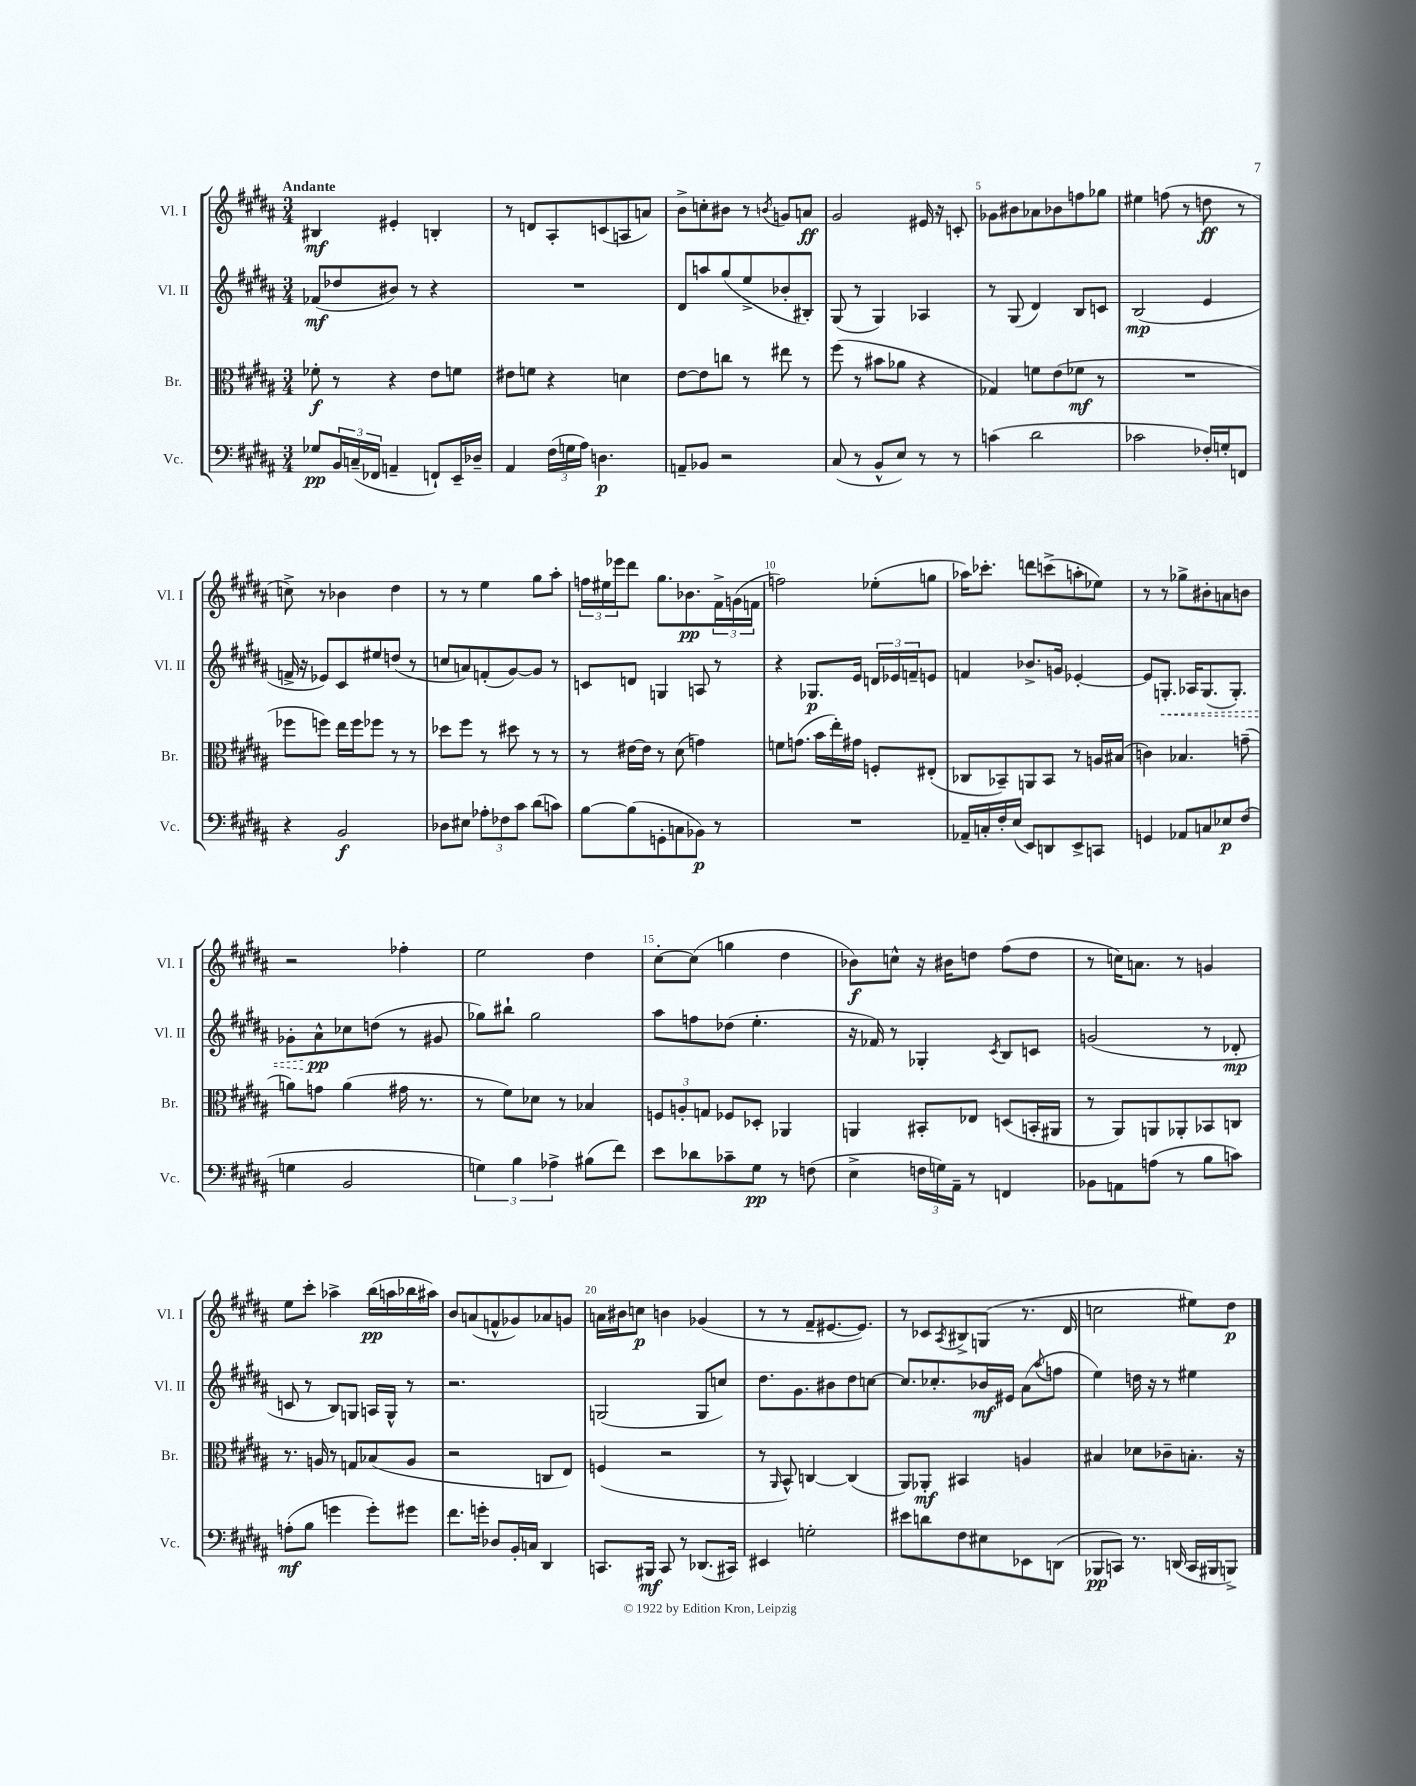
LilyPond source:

<<
\new StaffGroup <<
\new Staff = "s0" \with { instrumentName = "Vl. I" shortInstrumentName = "Vl. I" } {
    \clef treble \key b \major \numericTimeSignature \time 3/4 \tempo "Andante"
    bis4\mf eis'4-. b4-. |
    r8 d'8 ais8-. c'8( a8 a'8) |
    b'8-> c''8-. bis'8 r8 \acciaccatura { b'8 } g'8 a'8\ff |
    gis'2 eis'16 r16 c'8-. |
    ges'8 bis'8 aes'8 bes'8 f''8 ges''8 |
    eis''4 f''8( r8 d''8\ff r8 |
    c''8->) r8 bes'4 dis''4 |
    r8 r8 e''4 gis''8 ais''8-. |
    \tuplet 3/2 { f''16 eis''16 ees'''16 } dis'''8 gis''8. bes'8.\pp \tuplet 3/2 { fis'16-> g'16( f'16 } |
    f''2) ees''8-.( g''8 |
    aes''16) ces'''8.-. d'''8 c'''8->( a''8-. ees''8) |
    r8 r8 ges''8-> bis'8-. a'8 b'8 |
    r2 fes''4-. |
    e''2 dis''4 |
    cis''8~-. cis''8( g''4 dis''4 |
    bes'8\f) c''8-^ r16 bis'16 d''8 fis''8( d''8 |
    r8 c''16) a'8. r8 g'4 |
    e''8 cis'''8-. aes''4-> b''16\pp( a''16 bes''16 ais''16) |
    b'8 a'8( f'8-^ ges'8) aes'8 g'8 |
    a'16 bis'16 c''8\p b'4 ges'4( |
    r8 r8 fis'8-- eis'8.~ eis'8.) |
    r8 ces'8 \acciaccatura { ais8 } bis8-> g8( r8. dis'16 |
    c''2 eis''8) dis''8\p \bar "|." |
}
\new Staff = "s1" \with { instrumentName = "Vl. II" shortInstrumentName = "Vl. II" } {
    \clef treble \key b \major \numericTimeSignature \time 3/4
    fes'8\mf( des''8 bis'8) r8 r4 |
    R2. |
    dis'8 a''8 gis''8( e''8-> bes'8-. bis8-.) |
    gis8( r8 gis4) aes4 |
    r8 gis8( dis'4) b8 c'8 |
    b2\mp( e'4 |
    f'16-> r16 ees'8) cis'8 eis''8 d''8( r8 |
    c''8 a'8) f'8-.( gis'8~) gis'8 r8 |
    c'8 d'8 g4 a8 r8 |
    r4 ges8.\p e'16 \tuplet 3/2 { d'16 ees'16 f'16-- } e'8 |
    f'4 bes'8.-> g'16 ees'4~-. |
    ees'8 \once \override Hairpin.style = #'dashed-line g8.-.\< aes16 g8.( g8.-.) |
    ges'8-. ais'8-^\pp\! ces''8 d''8( r8 gis'8 |
    ges''8) bis''8-! ges''2 |
    ais''8 f''8 des''8( e''4.-. |
    r16 fes'16) r8 ges4-. \acciaccatura { cis'8 } b8 c'8 |
    g'2( r8 des'8-.\mp |
    c'8 r8 b8) g8 a16 g16-^ r8 |
    r2. |
    g2( g8 c''8) |
    dis''8. gis'8. bis'8 dis''8 c''8~ |
    c''8. ces''8.-. bes'16\mf eis'16 ais'8( \appoggiatura { ais''8 } f''8 |
    e''4) d''16 r16 r8 eis''4 \bar "|." |
}
\new Staff = "s2" \with { instrumentName = "Br." shortInstrumentName = "Br." } {
    \clef alto \key b \major \numericTimeSignature \time 3/4
    fes'8-.\f r8 r4 e'8 f'8 |
    eis'8 f'8 r4 d'4 |
    e'8~ e'8 c''8 r8 eis''8 r8 |
    fis''8( r8 bis'8 aes'8 r4 |
    ges4) f'8 e'8( fes'8\mf r8 |
    R2. |
    fes''8 f''8) e''16 f''16 fes''8 r8 r8 |
    des''8 fis''8 r8 dis''8 r8 r8 |
    r8 eis'16~ eis'16 r8 dis'8( g'4) |
    f'8 g'8.( b'16 e''16-.) gis'16 f8-. eis8-.( |
    ces8 bes,8--) a,8 bes,8 r8 a16 bis16( |
    c'4) bes4. g'8--( |
    a'8) g'8 a'4( gis'16 r8. |
    r8 fis'8) des'8 r8 bes4 |
    \tuplet 3/2 { f8 a8-. g8 } fes8 des8-. aes,4 |
    a,4 bis,8-. ees8 d8( b,16-. ais,16 |
    r8 ais,8) a,8 aes,8-. bes,8 c8 |
    r8. a16 r8 g8 bes8( a8 |
    r2 c8 e8) |
    f4( r2 |
    r8 \grace { ais,16 } b,8-^) c4~ c4( |
    ais,8) aes,8-.\mf bis,4 a4 |
    bis4 des'8 ces'8-- b8.-. r16 \bar "|." |
}
\new Staff = "s3" \with { instrumentName = "Vc." shortInstrumentName = "Vc." } {
    \clef bass \key b \major \numericTimeSignature \time 3/4
    ges8\pp \tuplet 3/2 { b,16 c16--( fes,16 } a,4-- f,8-!) e,16-- des16-- |
    ais,4 \tuplet 3/2 { fis16( g16 ais16) } d4.\p |
    a,8-- bes,8 r2 |
    cis8( r8 b,8-^ e8) r8 r8 |
    c'4( dis'2 |
    ces'2 fes16-.) g16-. f,8 |
    r4 b,2\f |
    des8 eis8 \tuplet 3/2 { aes8-. fes8 cis'8 } dis'8( c'8) |
    b8~ b8( g,8-. c8 bes,8\p) r8 |
    R2. |
    aes,16-- c16-. fis16-. e16( e,8) d,8 e,8-> c,8 |
    g,4 aes,8 c8 ees8\p fis8( |
    g4 b,2 |
    \tuplet 3/2 { g4) b4 aes4-> } bis8( fis'8) |
    e'8 des'8 ces'8-- gis8\pp r8 f8( |
    e4-> \tuplet 3/2 { f16 g16) ais,16-- } r8 f,4 |
    bes,8 a,8 a8( r8 b8 c'8) |
    a8-.\mf( b8 g'4 g'8-.) gis'8 |
    fis'8. g'16-. des8 b,16-. c16 dis,4 |
    c,8. bis,,16\mf c,8 r8 des,8.( cis,16) |
    eis,4 g2-. |
    eis'8 d'8 fis8 eis8 ees,8 d,8( |
    bes,,8\pp c,8) r8. d,16( c,16 bis,,16 b,,8->) \bar "|." |
}
>>
>>
\layout { \context { \Score \override BarNumber.break-visibility = ##(#f #t #t) barNumberVisibility = #(every-nth-bar-number-visible 5) } }
